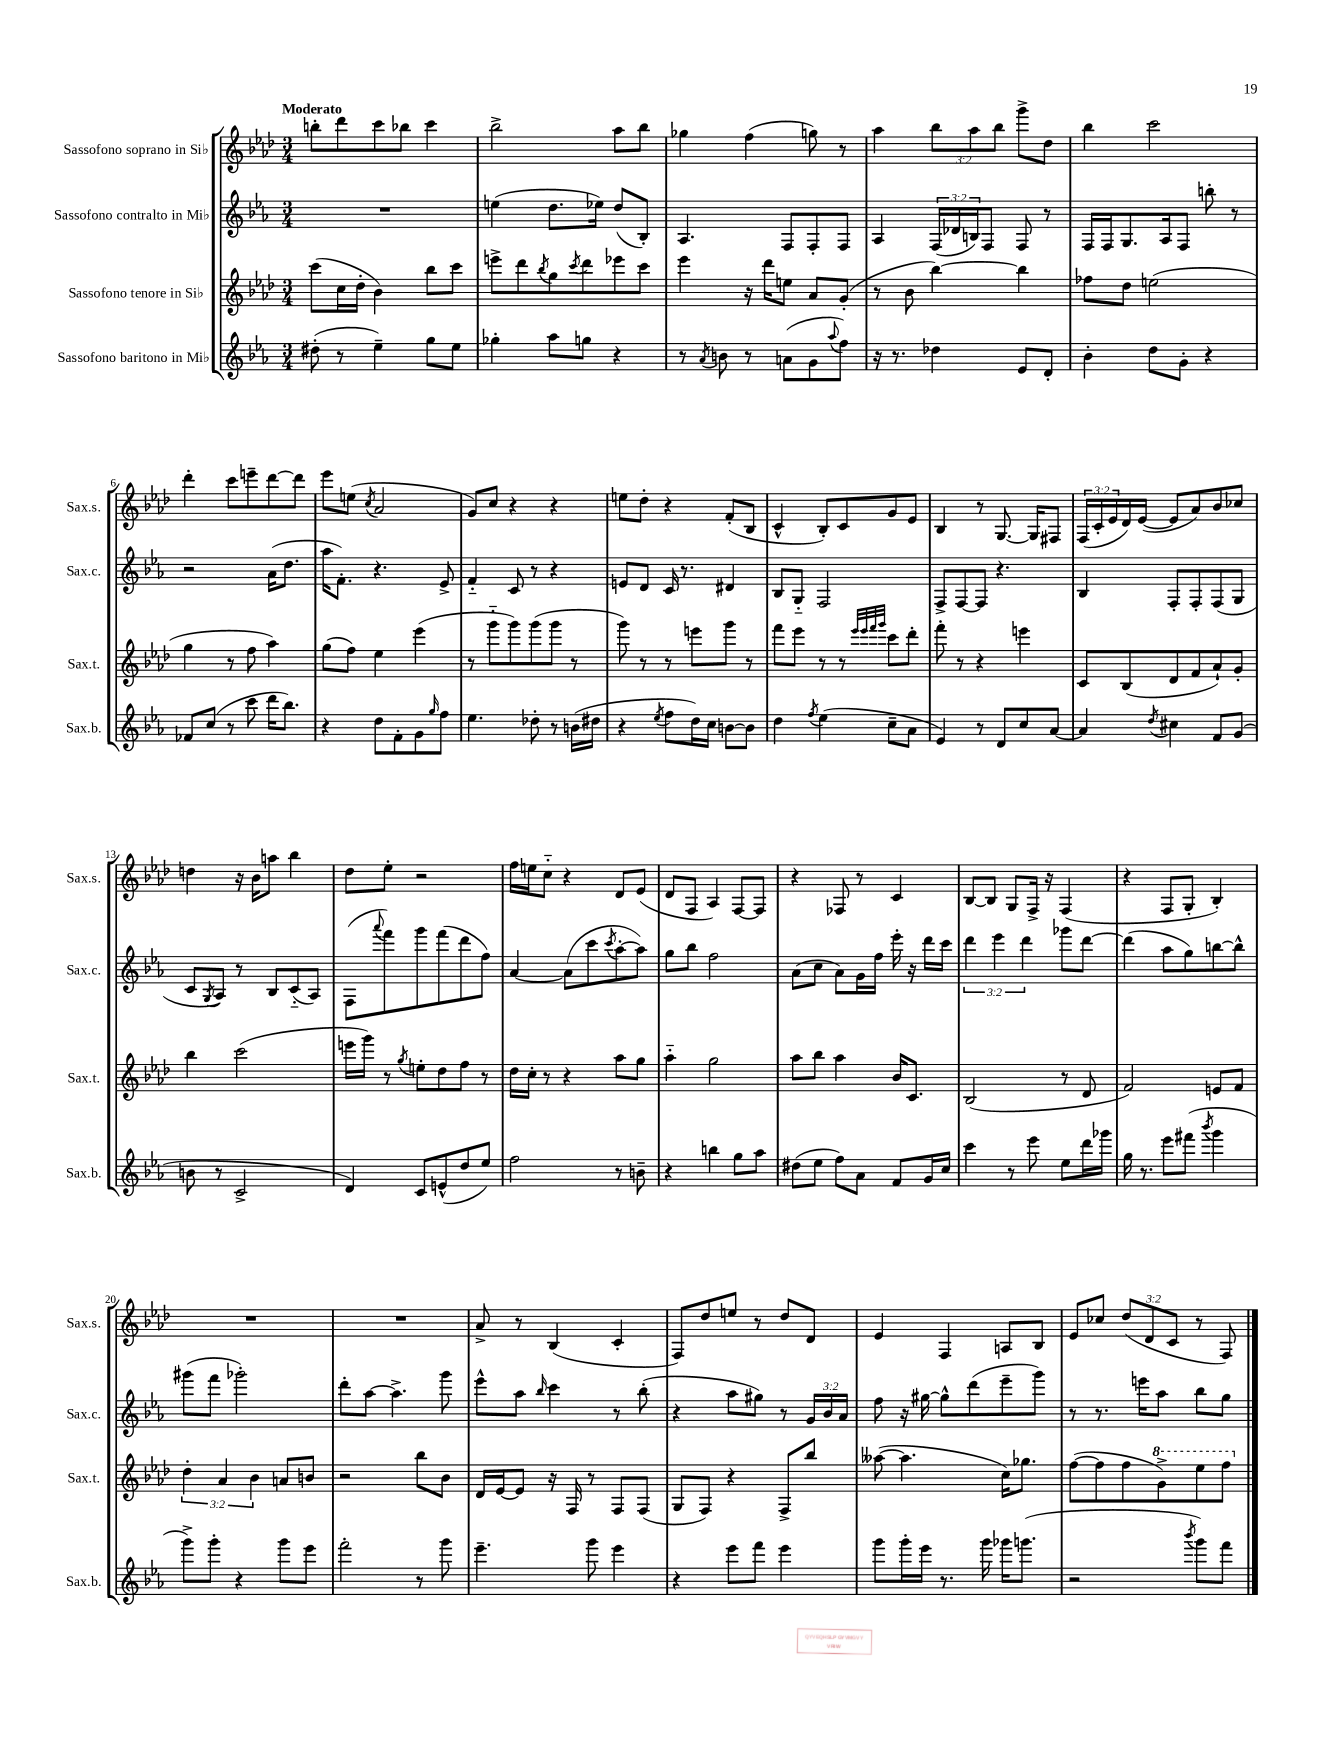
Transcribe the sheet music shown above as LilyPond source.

<<
\new StaffGroup <<
\new Staff = "s0" \with { instrumentName = "Sassofono soprano in Sib" shortInstrumentName = "Sax.s." } {
    \clef treble \key aes \major \numericTimeSignature \time 3/4 \override Staff.TupletNumber.text = #tuplet-number::calc-fraction-text \tempo "Moderato"
    b''8-. des'''8 c'''8 bes''8 c'''4 |
    bes''2-> aes''8 bes''8 |
    ges''4 f''4( g''8) r8 |
    aes''4 \tuplet 3/2 { bes''8 aes''8 bes''8 } g'''8-> des''8 |
    bes''4 c'''2 |
    des'''4-. c'''8 e'''8-- des'''8~ des'''8 |
    ees'''8 e''8( \acciaccatura { c''8 } aes'2 |
    g'8) c''8 r4 r4 |
    e''8 des''8-. r4 f'8-.( bes8 |
    c'4-^ bes8-.) c'8 g'8 ees'8 |
    bes4 r8 g8.~ g16 fis8 |
    \tuplet 3/2 { f16( c'16-. ees'16 } des'16) ees'16~( ees'8 aes'8) bes'8 ces''8 |
    d''4 r16 bes'16 a''8 bes''4 |
    des''8 ees''8-. r2 |
    f''16 e''16 c''8-_ r4 des'8 ees'8( |
    des'8 f8 aes4) f8~ f8 |
    r4 fes8 r8 c'4 |
    bes8~ bes8 g8 f16-> r16 f4( |
    r4 f8 g8-. bes4-.) |
    R2. |
    R2. |
    aes'8-> r8 bes4( c'4-. |
    f8) des''8 e''8 r8 des''8 des'8 |
    ees'4 f4 a8 bes8 |
    ees'8 ces''8 \tuplet 3/2 { des''8( des'8 c'8 } r8 f8) \bar "|." |
}
\new Staff = "s1" \with { instrumentName = "Sassofono contralto in Mib" shortInstrumentName = "Sax.c." } {
    \clef treble \key ees \major \numericTimeSignature \time 3/4 \override Staff.TupletNumber.text = #tuplet-number::calc-fraction-text
    R2. |
    e''4( d''8. ees''16) d''8( bes8-.) |
    aes4. f8 f8-. f8 |
    aes4 \tuplet 3/2 { f16( des'16 b16) } f8 f8 r8 |
    f16 f16 g8. aes16 f8 b''8-. r8 |
    r2 aes'16( d''8. |
    aes''16 f'8.-.) r4. ees'8-> |
    f'4-_ c'8 r8 r4 |
    e'8 d'8 c'16 r8. dis'4 |
    bes8 g8-_ f2 |
    f8-> f8~ f8 r4. |
    bes4 f8-. f8-. f8( g8 |
    c'8 \acciaccatura { g8 } aes8) r8 bes8 c'8-_( aes8) |
    f8( \appoggiatura { aes'''8 } f'''8) g'''8 f'''8( d'''8 f''8) |
    aes'4~ aes'8( c'''8 \acciaccatura { c'''8 } aes''8~-. aes''8) |
    g''8 bes''8 f''2 |
    aes'8( c''8 aes'8) g'16 f''16 ees'''16-. r16 d'''16 c'''16 |
    \tuplet 3/2 { d'''4 ees'''4 d'''4 } ges'''8 d'''8~ |
    d'''4( aes''8 g''8) b''8~ b''8-^ |
    gis'''8( f'''8 ges'''2-.) |
    d'''8-. aes''8~ aes''4.-> g'''8 |
    ees'''8-^ aes''8 \grace { bes''16 } c'''4 r8 bes''8-.( |
    r4 aes''8 gis''8) r8 \tuplet 3/2 { g'16 bes'16 aes'16 } |
    f''8 r16 gis''16~ gis''8-^ d'''8( ees'''8-- g'''8) |
    r8 r8. e'''16 aes''8 bes''8 g''8 \bar "|." |
}
\new Staff = "s2" \with { instrumentName = "Sassofono tenore in Sib" shortInstrumentName = "Sax.t." } {
    \clef treble \key aes \major \numericTimeSignature \time 3/4 \override Staff.TupletNumber.text = #tuplet-number::calc-fraction-text
    c'''8( c''16 des''16-. bes'4) bes''8 c'''8 |
    e'''8-> des'''8 \acciaccatura { bes''8 } g''8 \acciaccatura { c'''8 } des'''8 ees'''8 c'''8 |
    ees'''4 r16 des'''16 e''8 aes'8 g'8-.( |
    r8 bes'8 bes''4~) bes''4 |
    fes''8 des''8 e''2( |
    g''4 r8 f''8 aes''4) |
    g''8( f''8) ees''4 ees'''4( |
    r8 g'''8-_ g'''8) g'''8( g'''8 r8 |
    g'''8) r8 r8 e'''8 g'''8 r8 |
    f'''8 ees'''8 r8 r8 \grace { ees'''32 ees'''32 f'''32 g'''32 } c'''8 des'''8-. |
    f'''8-. r8 r4 e'''4 |
    c'8 bes8( des'8 f'8 aes'8-!) g'8-. |
    bes''4 c'''2( |
    e'''16 g'''16) r8 \acciaccatura { g''8 } e''8-. des''8 f''8 r8 |
    des''16 c''16-. r8 r4 aes''8 g''8 |
    aes''4-_ g''2 |
    aes''8 bes''8 aes''4 bes'16 c'8. |
    bes2( r8 des'8 |
    f'2) e'8 f'8 |
    \tuplet 3/2 { des''4-. aes'4 bes'4 } a'8 b'8 |
    r2 bes''8 bes'8 |
    des'16 ees'16~ ees'8 r16 f16 r8 f8 f8( |
    g8 f8) r4 f8-> bes''8 |
    aeses''8~( aeses''4. c''16) ges''8. |
    f''8~( f''8 f''8 \ottava #1 g''8->) ees'''8 f'''8 \ottava #0 \bar "|." |
}
\new Staff = "s3" \with { instrumentName = "Sassofono baritono in Mib" shortInstrumentName = "Sax.b." } {
    \clef treble \key ees \major \numericTimeSignature \time 3/4
    dis''8-.( r8 ees''4--) g''8 ees''8 |
    ges''4-. aes''8 g''8 r4 |
    r8 \acciaccatura { aes'8 } b'8 r8 a'8( g'8 \appoggiatura { aes''8 } f''8) |
    r16 r8. des''4 ees'8 d'8-. |
    bes'4-. d''8 g'8-. r4 |
    fes'8 c''8( r8 c'''8 d'''16 bes''8.) |
    r4 d''8 f'8-. g'8 \grace { g''16 } f''8 |
    ees''4. des''8-. r8 b'16( dis''16 |
    r4 \acciaccatura { ees''8 } f''8 d''16) c''16 b'8~ b'8 |
    d''4 \acciaccatura { f''8 } ees''4( c''8-- aes'8 |
    ees'4) r8 d'8 c''8 aes'8~ |
    aes'4 \acciaccatura { d''8 } cis''4 f'8 g'8( |
    b'8 r8 c'2-> |
    d'4) c'8 e'8-^( d''8 ees''8) |
    f''2 r8 b'8-- |
    r4 b''4 g''8 aes''8 |
    dis''8( ees''8 f''8) aes'8 f'8 g'16 c''16 |
    c'''4 r8 ees'''8 ees''8 d'''16 ges'''16 |
    g''16 r8. ees'''8 fis'''8( \acciaccatura { bes'''8 } g'''4 |
    g'''8->) g'''8-. r4 g'''8 ees'''8 |
    f'''2-. r8 g'''8 |
    ees'''4.-- g'''8 ees'''4 |
    r4 ees'''8 f'''8 ees'''4 |
    g'''8 g'''16-. ees'''16 r8. g'''16 ges'''16 g'''8.( |
    r2 \acciaccatura { bes'''8 } g'''8) f'''8 \bar "|." |
}
>>
>>
